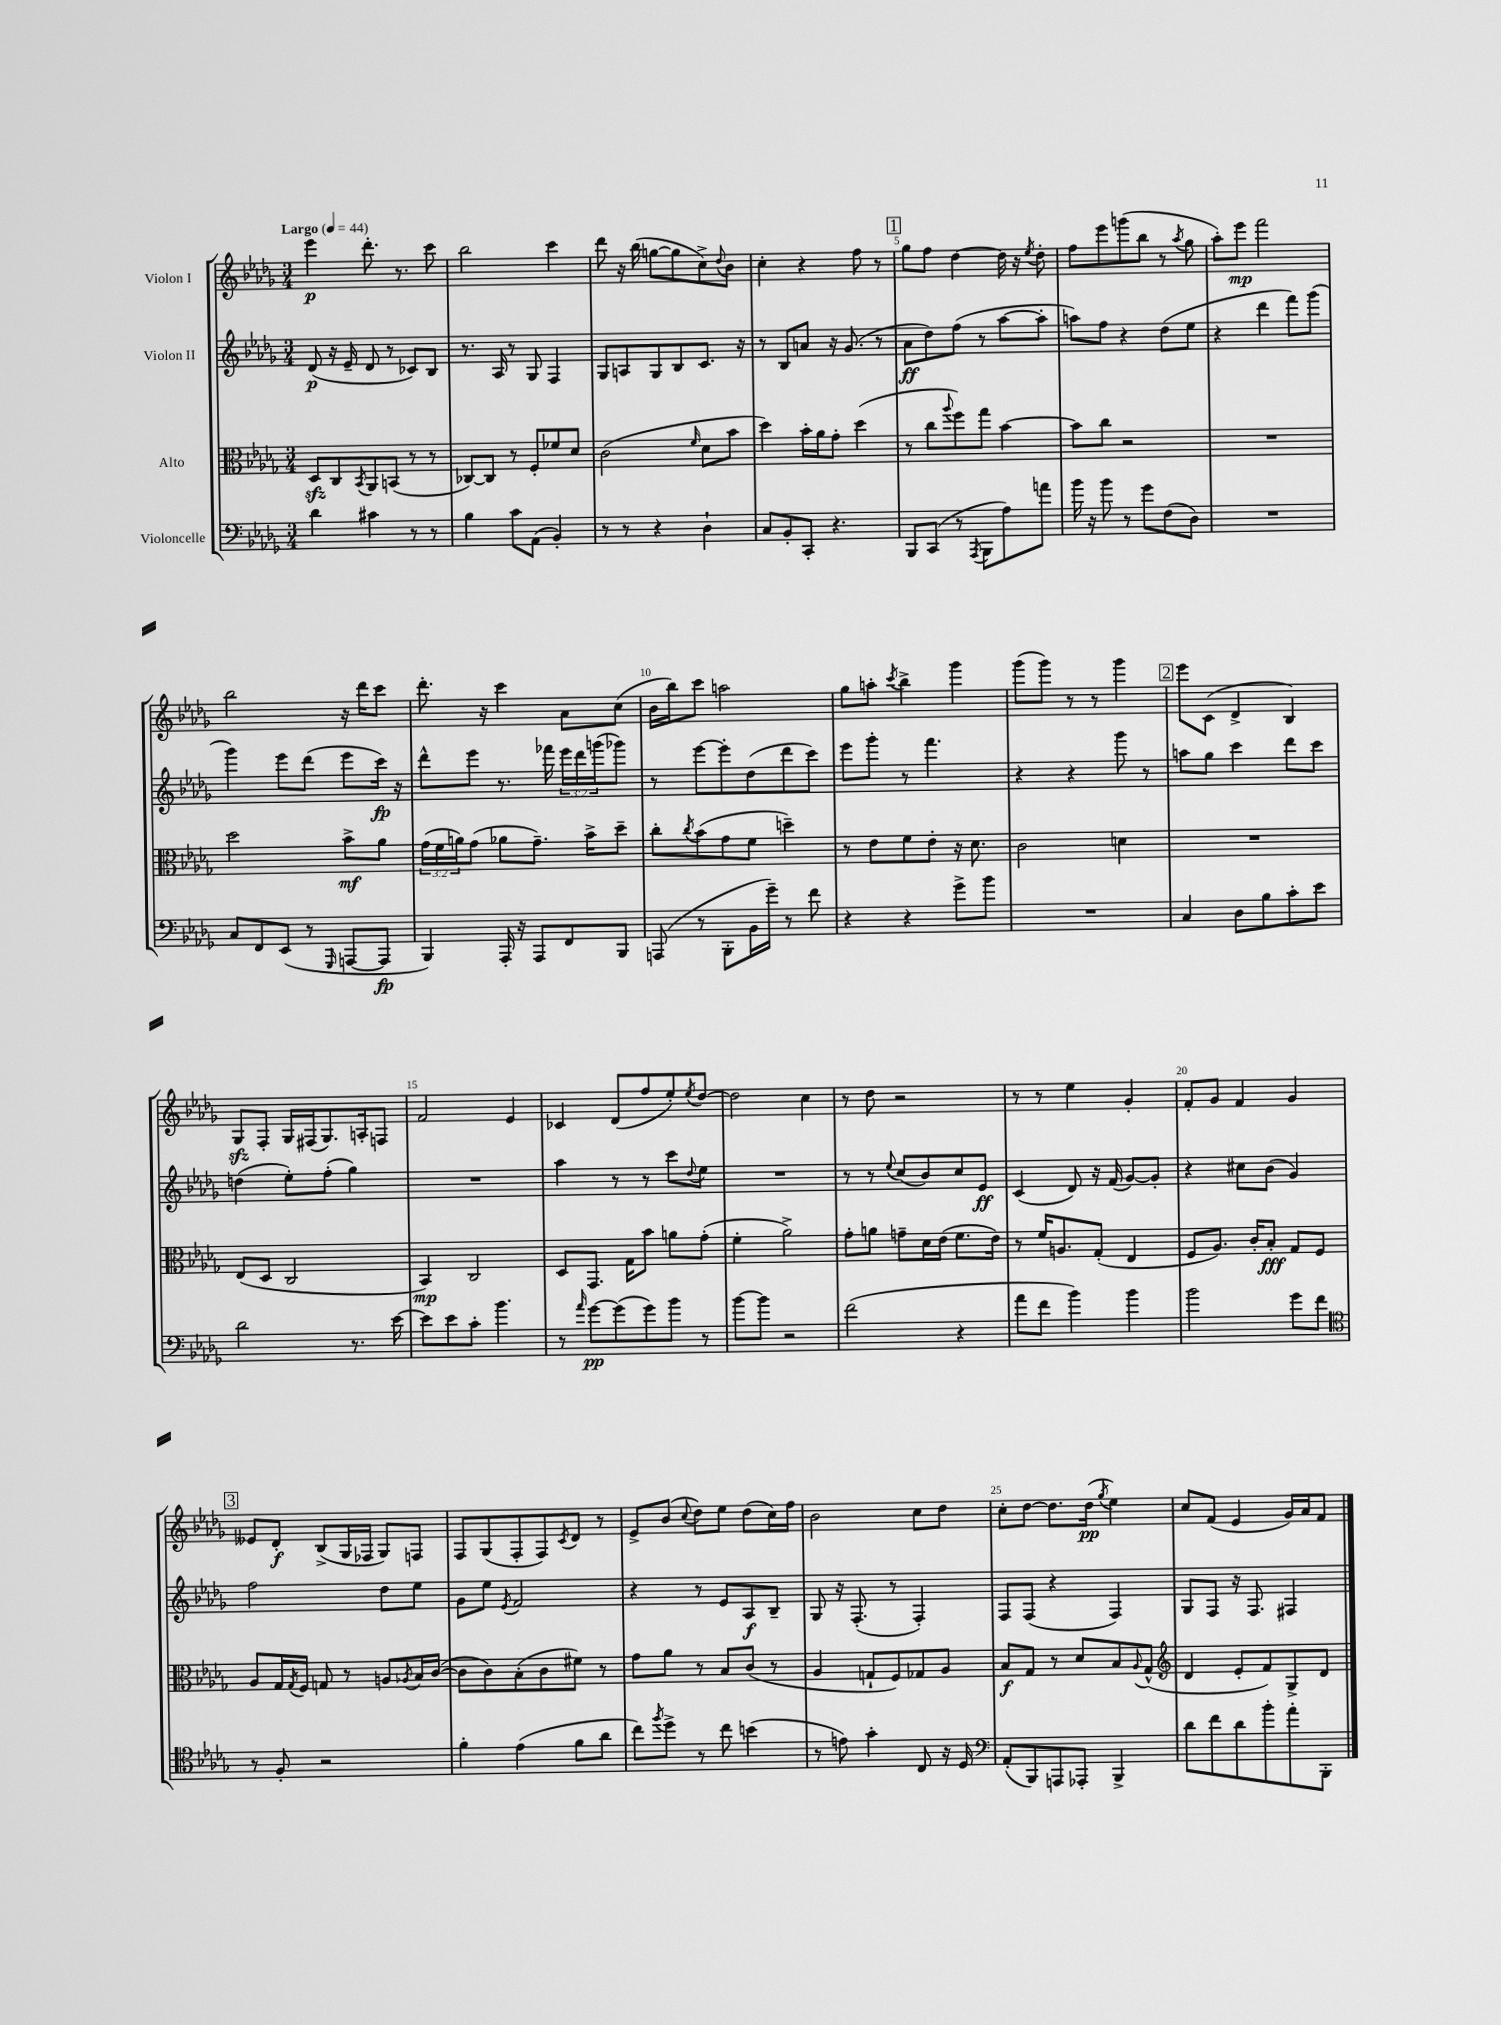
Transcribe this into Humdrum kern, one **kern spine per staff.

**kern	**kern	**kern	**kern
*staff4	*staff3	*staff2	*staff1
*clefF4	*clefC3	*clefG2	*clefG2
*k[b-e-a-d-g-]	*k[b-e-a-d-g-]	*k[b-e-a-d-g-]	*k[b-e-a-d-g-]
*M3/4	*M3/4	*M3/4	*M3/4
*MM44	*MM44	*MM44	*MM44
4d-	8D-	(8d-	4eee-
.	8C	16r	.
.	.	16e-~	.
.	8qBB-	.	.
4c#	8AA-	8d-	8.ddd-'
.	(8BB	8r	.
.	.	.	8.r
8r	8r	8c-)	.
8r	8r	8B-	8ccc
=	=	=	=
4B-	[8C-)	8.r	2bb-
.	8C-]	.	.
.	.	16A-	.
8c	8r	8r	.
(8AA-	8F'	8G-	.
4BB-')	8f-	4F	4ccc
.	8d-	.	.
=	=	=	=
8r	(2c	8G-	8ddd-
8r	.	8A	16r
.	.	.	(16bb-
4r	.	8G-	[8gg
.	.	8B-	8gg]
.	16qqf	.	.
4D-`	8d-	8.c	8cc^)
.	.	.	8qqdd-
.	8b-	.	8b-
.	.	16r	.
=	=	=	=
8C	4dd-)	8r	4cc'
8BB-'	.	8B-	.
8CC'	16b-'	8a	4r
.	16a-	.	.
4.r	8g-'	16r	.
.	.	(8.g-	.
.	(4dd-	.	8ff
.	.	8r	8r
=	=	=	=
8BBB-	8r	8a-	8gg-
(8CC	8cc	8dd-)	8ff
.	8qqaa-	.	.
8r	8ff)	(8ff	[4dd-
8qAAA-	.	.	.
8BBB-	8gg-	8r	.
8A-)	[4b-	[8aa-	16dd-]
.	.	.	16r
.	.	.	8qee-
8a	.	8aa-']	8dd-'
=	=	=	=
16b-	8b-]	8aa)	8ff
16r	.	.	.
8b-	8cc	8ff	8eee-
8r	2r	4r	(8ggg
8g-	.	.	8bb-
(8F	.	(8dd-	8r
.	.	.	8qaa-
8D-)	.	8ee-	8gg-
=	=	=	=
2.r	2.r	4r	8aa-')
.	.	.	8eee-
.	.	4ddd-	2fff
.	.	8fff)	.
.	.	(8ggg-	.
=	=	=	=
8C	2dd-	4ggg-)	2bb-
8FF	.	.	.
(8EE-	.	8eee-	.
8r	.	(8ddd-	.
16qqGGG-	.	.	.
[8AAA	8b-^	8eee-	16r
.	.	.	16ddd-
8AAA]	8a-	16ccc)	8ccc
.	.	16r	.
=	=	=	=
4BBB-)	(24g-	8ddd-^^	8.ddd-'
.	24f	.	.
.	24a)	.	.
.	(8g-	8eee-	.
.	.	.	16r
16AAA-'	8a-	8.r	4ccc
16r	.	.	.
8AAA-	8.g-~)	.	.
.	.	16fff-	.
8FF	.	24eee-	8a-
.	.	24ddd-	.
.	16b-^	.	.
.	.	(24ggg	.
8BBB-	8dd-~	8ggg-)	(8cc
=	=	=	=
(8AAA	8cc'	8r	16b-
.	.	.	16bb-)
.	8qcc	.	.
8r	(8b-	[8eee-	8ccc
8BBB-'	8g-	8eee-']	2aa
16BB-	8f	(8dd-	.
16g-~)	.	.	.
8r	4dd~)	8ddd-	.
8f	.	8ccc)	.
=	=	=	=
4r	8r	8eee-	8gg-
.	8e-	8ggg-'	8aa'
.	.	.	8qccc
4r	8f	8r	4bb-^
.	8e-'	4.fff	.
8g-^	16r	.	4ggg-
.	8.d-	.	.
8b-	.	.	.
=	=	=	=
2.r	2c	4r	(8ggg-
.	.	.	8ggg-)
.	.	4r	8r
.	.	.	8r
.	4d	8ggg-	4ggg-
.	.	8r	.
=	=	=	=
4C	2.r	8aa	8eee-
.	.	8gg-	(8c
8D-	.	4ccc	4d-^
8B-	.	.	.
8c'	.	8ddd-	4B-)
8e-	.	8ccc	.
=	=	=	=
2d-	(8E-	(4dd	8G-
.	8D-	.	8F'
.	2C	8ee-')	16G-
.	.	.	(16F#
.	.	(8ff'	8.G-)
8.r	.	4gg-)	.
.	.	.	16A'
.	.	.	8F
[16e-	.	.	.
=	=	=	=
8e-]	4BB-)	2.r	2f
8e-	.	.	.
8c'	2C	.	.
4.b-	.	.	.
.	.	.	4e-
=	=	=	=
8r	8D-	4aa-	4c-
16qqa-	.	.	.
[8g-	8.GG-	.	.
(8g-]	.	8r	(8d-
.	16G-	.	.
8g-)	8b-	8r	8ff
8b-	8a	8ccc	8ee-')
.	.	8qqdd-	8qee-
8r	(8g-'	8ee-	[8dd-
=	=	=	=
[8b-	4f'	2.r	2dd-]
8b-]	.	.	.
2r	2a-^)	.	.
.	.	.	4cc
=	=	=	=
(2f	8g-'	8r	8r
.	8a	8r	8dd-
.	.	8qqee-	.
.	8g~	(8cc	2r
.	16d-	8b-)	.
.	(16e-	.	.
4r	8.f	8cc	.
.	.	8e-	.
.	16e-)	.	.
=	=	=	=
8a-	8r	(4c	8r
8f	16f	.	8r
.	8.A	.	.
4b-)	.	8d-)	4ee-
.	(8G-'	16r	.
.	.	(16f	.
4b-	4E-	[8g-)	4g-'
.	.	8g-']	.
=	=	=	=
2b-	8F	4r	8f'
.	8.A-)	.	8g-
.	.	8cc#	4f
.	16c'	.	.
.	8B-'	(8b-	.
8g-	8G-	4g-)	4g-
8f	8F	.	.
=	=	=	=
*clefC4	*	*	*
8r	8A-	2ff	8e--
8F'	16G-	.	8d-'
.	8qG-	.	.
.	16F	.	.
2r	8G	.	(8B-^
.	8r	.	16G-
.	.	.	16F-
.	8A	8dd-	8G-)
.	8qA-	.	.
.	16B-	8ee-	8F
.	([16c	.	.
=	=	=	=
4f'	8c]	8g-	8F
.	8c)	8ee-	(8G-
.	.	8qe-	.
(4e-	(8B-'	2f	8F'
.	8c	.	8F)
.	.	.	8qc
8f	8f#)	.	8d-
8a-	8r	.	8r
=	=	=	=
8cc)	8g-	4r	8e-^
8qff	.	.	.
8dd-^	8a-	.	(8b-
.	.	.	8qqcc
8r	8r	8r	8dd-)
8cc	8B-	8e-	8ee-
(4b	(8c	8A-	(8dd-
.	8r	8B-~	16cc)
.	.	.	16ff
=	=	=	=
8r	4A-	8G-	2b-
8e)	.	16r	.
.	.	(8.F'	.
4g-'	8G`	.	.
.	8F)	8r	.
8C	8G-	4F')	8cc
16r	8A-	.	8dd-
16D-	.	.	.
=	=	=	=
*clefF4	*	*	*
(8AA-'	8B-	8F	8cc'
8BBB-)	8G-	(8F	[8dd-
8AAA	8r	4r	8.dd-]
8AAA-'	8d-	.	.
.	.	.	(16dd-
.	.	.	8qgg-
4BBB-^	8B-	4F)	4ee-)
.	8qqA-	.	.
.	(8G-^^	.	.
=	=	=	=
*	*clefG2	*	*
8d-	4d-	8G-	8cc
8f	.	8F	(8f
8d-	8e-'	16r	4e-
.	.	8.F	.
8b-'	8f)	.	.
8a-'	8G-^	4F#	16g-)
.	.	.	16a-
8BBB-'	8d-	.	8f
==	==	==	==
*-	*-	*-	*-
